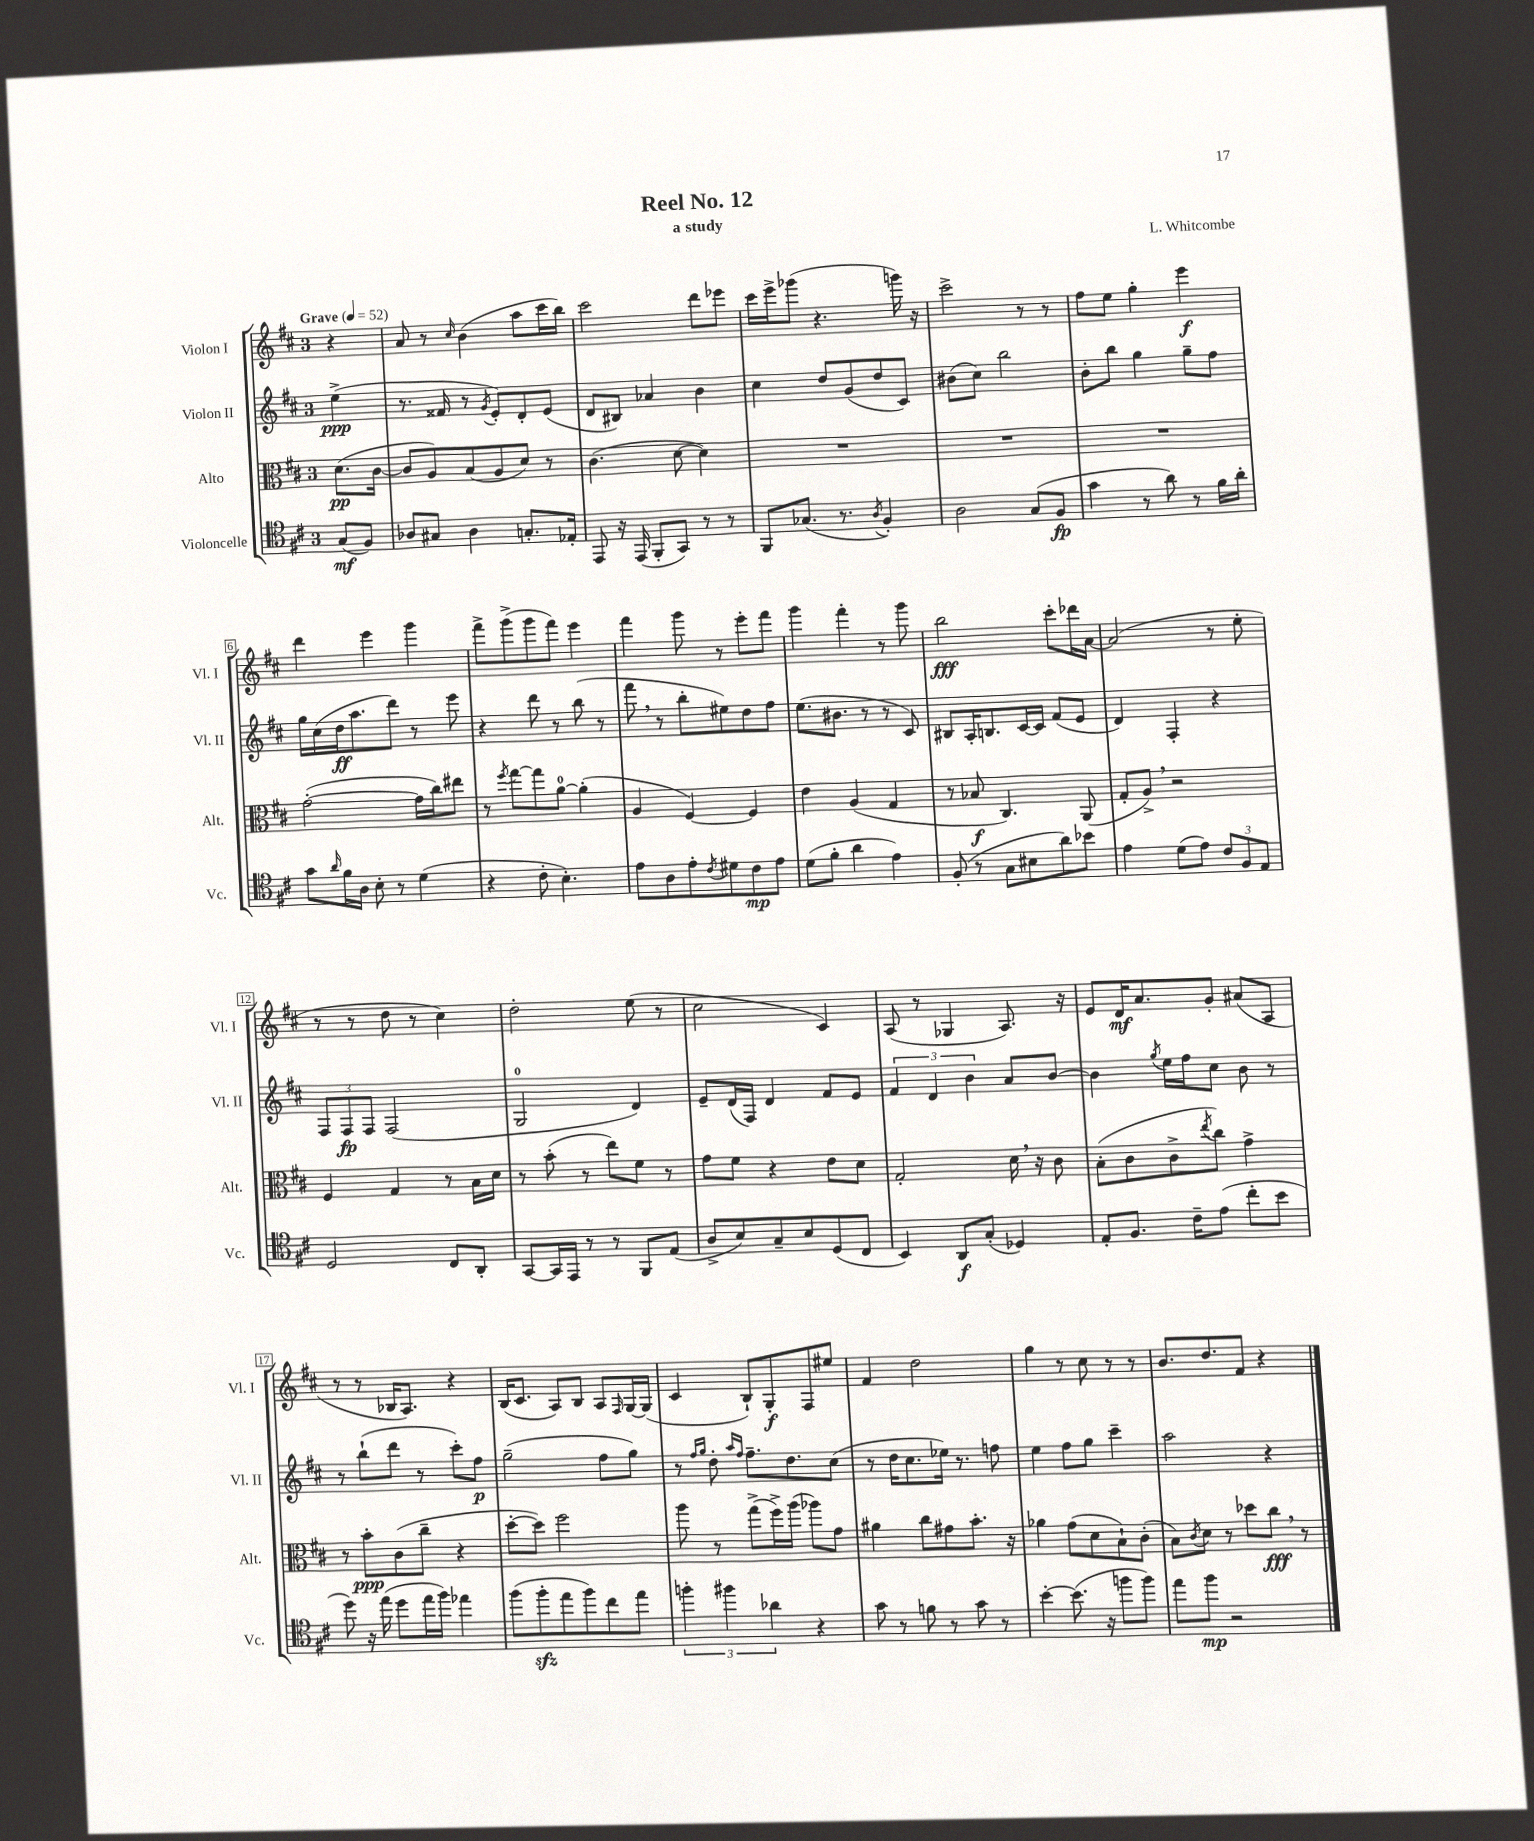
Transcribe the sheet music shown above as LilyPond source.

\header { title = "Reel No. 12" composer = "L. Whitcombe" subtitle = "a study" }
<<
\new StaffGroup <<
\new Staff = "s0" \with { instrumentName = "Violon I" shortInstrumentName = "Vl. I" } {
    \clef treble \key d \major \once \override Staff.TimeSignature.style = #'single-digit \time 3/4 \partial 4 \tempo "Grave" 4 = 52
    r4 |
    a'8 r8 \grace { cis''16 } b'4( a''8 cis'''16 b''16) |
    cis'''2 d'''8 ees'''8 |
    cis'''16 e'''16-> ges'''8( r4. g'''16) r16 |
    cis'''2-> r8 r8 |
    fis''8 e''8 g''4-. e'''4\f |
    d'''4 e'''4 g'''4 |
    fis'''8-> g'''8->( g'''8 fis'''8) e'''4 |
    fis'''4 g'''8 r8 e'''8-. fis'''8 |
    g'''4 fis'''4-. r8 g'''8 |
    b''2\fff cis'''8-. des'''16 a'16~ |
    a'2( r8 e''8-. |
    r8 r8 d''8 r8 cis''4) |
    d''2-. e''8( r8 |
    cis''2 cis'4) |
    a8( r8 ges4 a8.) r16 |
    e'8 d'16\mf a'8. g'8-. ais'8( a8 |
    r8 r8 bes16 a8.) r4 |
    b16( cis'8. a8) b8 a8 \grace { fis16 } g16~ g16( |
    cis'4 b8-!) g8-.\f fis8 eis''8 |
    fis'4 d''2 |
    g''4 r8 cis''8 r8 r8 |
    b'8. d''8. fis'8 r4 \bar "|." |
}
\new Staff = "s1" \with { instrumentName = "Violon II" shortInstrumentName = "Vl. II" } {
    \clef treble \key d \major \once \override Staff.TimeSignature.style = #'single-digit \time 3/4 \partial 4
    e''4->\ppp( |
    r8. fisis'16 r8 \acciaccatura { g'8 } e'8-.) d'8-. e'8( |
    d'8 bis8) aes'4 b'4 |
    cis''4 d''8 g'8( d''8 cis'8) |
    bis'8( cis''8) b''2 |
    b'8-. b''8 g''4 g''8-- fis''8 |
    g''16 cis''16( d''16\ff a''8. d'''8) r8 e'''8 |
    r4 d'''8 r8 b''8( r8 |
    fis'''8 \breathe r8 b''8-. eis''8) d''8 fis''8 |
    e''8.( bis'8. r8 r8 cis'8) |
    bis8 a16-. b8. cis'16~ cis'16 fis'8( e'8 |
    d'4) fis4-. r4 |
    \tuplet 3/2 { fis8 fis8\fp fis8 } fis2( |
    g2-0 d'4) |
    e'8-- d'16( fis16) d'4 fis'8 e'8 |
    \tuplet 3/2 { fis'4 d'4 b'4 } a'8 b'8~ |
    b'4 \acciaccatura { g''8 } e''16 fis''16 cis''8 b'8 r8 |
    r8 b''8-!( d'''8 r8 cis'''8-.) fis''8\p |
    g''2--( fis''8 g''8) |
    r8 \grace { fis''16 g''16 } d''8-. \grace { a''16 fis''16 } fis''8.-- d''8. cis''8( |
    r8 d''16 cis''8. ees''16) r8. f''8 |
    e''4 fis''8 g''8 cis'''4-- |
    a''2 r4 \bar "|." |
}
\new Staff = "s2" \with { instrumentName = "Alto" shortInstrumentName = "Alt." } {
    \clef alto \key d \major \once \override Staff.TimeSignature.style = #'single-digit \time 3/4 \partial 4
    d'8.\pp( cis'16~ |
    cis'8 a8) b8( a8 d'8) r8 |
    cis'4.( d'8~ d'4) |
    R2. |
    R2. |
    R2. |
    g'2~-.( g'16 cis''16) eis''8 |
    r8 \acciaccatura { fis''8 } g''8~ g''8 a'8-0~ a'4-.( |
    a4 fis4~) fis4 |
    e'4 a4( g4 |
    r8 bes8\f cis4.) a,8( |
    g8-. a8->) \breathe r2 |
    fis4 g4 r8 b16 d'16 |
    r8 b'8-.( r8 e''8) fis'8 r8 |
    g'8 fis'8 r4 e'8 d'8 |
    g2-. d'16 \breathe r16 cis'8 |
    b8-.( cis'8 cis'8-> \acciaccatura { e''8 } cis''8) g'4-> |
    r8 b'8-.\ppp cis'8( cis''8-- r4 |
    d''8~-. d''8) fis''2 |
    a''8 r8 g''8->( fis''16->) a''16( aes''8) g'8 |
    ais'4 cis''8 gis'8 b'8.-. r16 |
    aes'4 g'8( d'8 b8-!) cis'8-.( |
    b8) \acciaccatura { cis'8 } d'8 r8 des''8 cis''8\fff \breathe r8 \bar "|." |
}
\new Staff = "s3" \with { instrumentName = "Violoncelle" shortInstrumentName = "Vc." } {
    \clef tenor \key d \major \once \override Staff.TimeSignature.style = #'single-digit \time 3/4 \partial 4
    g8\mf( fis8) |
    aes8 gis8 aes4 g8.-. ees16-. |
    e,8 r16 e,16( fis,8-. g,8) r8 r8 |
    fis,8 ges8.( r8. \acciaccatura { a8 } fis4-.) |
    a2 g8( fis8\fp |
    g'4 r8 a'8) r8 fis'16 a'16-. |
    g'8 \grace { a'16 } fis'16 a16 b8-. r8 d'4( |
    r4 cis'8-. b4.-.) |
    e'8 a8 e'8-. \acciaccatura { cis'8 } dis'8 cis'8\mp e'8 |
    d'8( fis'8-. a'4 e'4) |
    fis8-.( r8 g8 bis8 a'8) bes'8 |
    e'4 d'8( e'8) \tuplet 3/2 { cis'8 fis8 e8 } |
    d2 cis8 a,8-. |
    g,8~ g,16 e,16 r8 r8 fis,8 e8( |
    a8-> b8) g8-- b8 d8( cis8 |
    b,4) a,8\f g8-.( des4) |
    e8-. fis8. cis'16-- e'8( cis''8-. b'8 |
    d''8) r16 e''16( d''8 e''16 fis''16) ees''4 |
    fis''8( fis''8-.\sfz e''8 fis''8) cis''8 e''8 |
    \tuplet 3/2 { f''4-. fis''4 aes'4 } r4 |
    g'8 r8 f'8 r8 g'8 r8 |
    b'4~-. b'8.( r16 f''8 f''8) |
    e''8 fis''8\mp r2 \bar "|." |
}
>>
>>
\layout { \context { \Score \override BarNumber.stencil = #(make-stencil-boxer 0.1 0.3 ly:text-interface::print) } }
